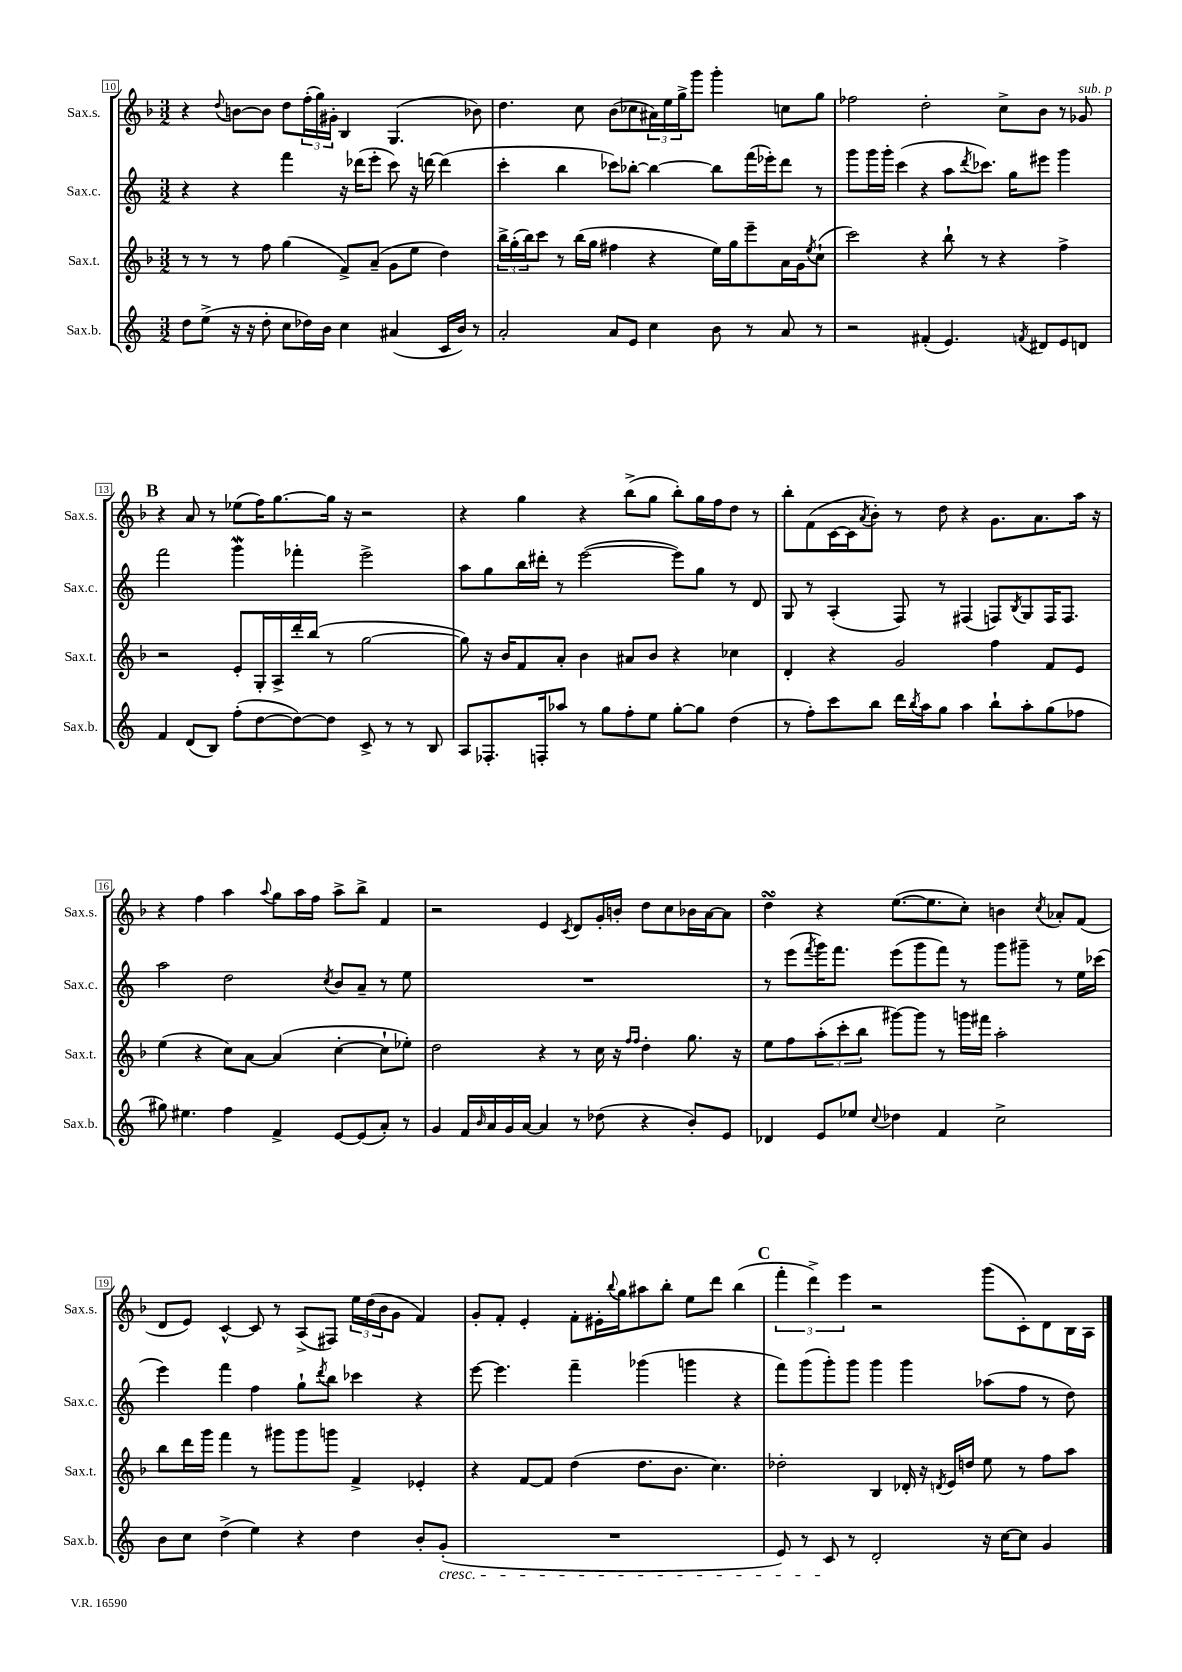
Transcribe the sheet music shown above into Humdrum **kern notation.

**kern	**kern	**kern	**kern
*staff4	*staff3	*staff2	*staff1
*clefG2	*clefG2	*clefG2	*clefG2
*k[]	*k[b-]	*k[]	*k[b-]
*M3/2	*M3/2	*M3/2	*M3/2
8dd\L	8r	4r	4r
(8ee^\J	8r	.	.
.	.	.	8qqdd/
16r	8r	4r	[8b\L
16r	.	.	.
8dd'\	8ff\	.	8b\]J
8cc\L	(4gg\	4fff\	8dd\L
16dd-\L)	.	.	(24ff'\L
.	.	.	24gg\)
16b\JJ	.	.	.
.	.	.	24g#'\JJ
4cc\	8f^/L)	16r	4B-/
.	.	(16ddd-\LK	.
.	(8a~/J	8eee'\J	.
(4a#/	8g\L	8ccc\)	(4.G/
.	8ee\J	16r	.
.	.	[16ddd\	.
16c/LL	4dd\)	(4ddd\]	.
16b/JJ)	.	.	.
8r	.	.	8b-\)
=	=	=	=
2a'/	24bb-^\LL	4ccc'\	4.dd\
.	(24gg'\	.	.
.	24bb-\J)	.	.
.	8ccc\J	.	.
.	8r	4bb\	.
.	(16bb-\LL	.	8cc\
.	16gg\JJ	.	.
8a/L	4ff#\	8ccc-\L)	(8b-\L
8e/J	.	[8bb-'\J	8cc-\
4cc\	4r	4bb-\_	24a#\L)
.	.	.	24ee\
.	.	.	24gg^\J
.	.	.	8ggg\J
8b\	16ee\LL)	8bb-\]L	4ggg'\
.	16gg\J	.	.
8r	8eee~\	(16fff\L	.
.	.	16eee-'\J)	.
8a/	16a\L	8ddd\J	8cc\L
.	16g\J	.	.
.	8qee/	.	.
8r	(8cc`\J	8r	8gg\J
=	=	=	=
2r	2ccc\)	8ggg\L	2ff-\
.	.	16ggg\L	.
.	.	16ggg'\JJ	.
.	.	(4ccc\	.
(4f#'/	4r	4r	2dd'\
4.e/)	8bb-`\	8aa\L	.
.	.	8qddd/	.
.	8r	8.ccc-\J)	.
.	4r	.	8cc^\L
.	.	16gg\LK	.
8qf/	.	.	.
8d#/L	.	8eee#\J	8b-\J
8e/	4ff^\	4ggg\	8r
8d/J	.	.	8g-/
=	=	=	=
4f/	2r	2fff\	4r
(8d/L	.	.	8a/
8B/J)	.	.	8r
(8ff'\L	8e'/L	4ggg\	(8ee-\L
[8dd\	16G'/L	.	16ff\K)
.	16A^/	.	[8.gg\
8dd\_)	16ddd'/	4fff-'\	.
.	(16bb-/JJ	.	.
8dd\]J	8r	.	16gg\]Jk
.	.	.	16r
8c^/	[2gg\	2eee^\	2r
8r	.	.	.
8r	.	.	.
8B/	.	.	.
=	=	=	=
8A/L	8gg\])	8aa\L	4r
8.F-'/	16r	8gg\	.
.	16b-/LK	.	.
.	8f/	16bb\L	4gg\
16F'/k	.	16ddd#'\JJ	.
8aa-/J	8a'/J	8r	.
8r	4b-\	([2eee\	4r
8gg\L	.	.	.
8ff'\	8a#/L	.	(8bb-^\L
8ee\J	8b-/J	.	8gg\J
[8gg'\L	4r	8eee\]L)	8bb-'\L)
8gg\]J	.	8gg\J	16gg\L
.	.	.	16ff\J
(4dd\	4cc-\	8r	8dd\J
.	.	8d/	8r
=	=	=	=
8r	4d'/	8G/	8bb-'\L
8ff'\L)	.	8r	(8f\
8ccc\	4r	(4A'/	[16c\L
.	.	.	16c\]J
.	.	.	8qa/
8bb\J	.	.	8b-'\J)
16ddd\LL	2g/	8F/)	8r
8qbb/	.	.	.
16aa\J	.	.	.
8gg\J	.	8r	8dd\
4aa\	.	(4F#/	4r
8bb`\L	4ff\	8F/L)	8.g\L
.	.	8qB/	.
8aa'\	.	8G/	.
.	.	.	8.a\
(8gg\	8f/L	16F/K	.
.	.	8.F/J	.
8ff-\J	8e/J	.	16aa\Jk
.	.	.	16r
=	=	=	=
8gg#\)	(4ee\	2aa\	4r
4.ee#\	.	.	.
.	4r	.	4ff\
4ff\	8cc\L)	2dd\	4aa\
.	[8a\J	.	.
.	.	.	8qqaa/
4f^/	(4a/]	.	8gg\L
.	.	.	16aa\L
.	.	.	16ff\JJ
.	.	8qcc/	.
[8e/L	[4cc'\	8b/L	8aa^\L
(8e/]	.	8a~/J	8bb-^\J
8a'/J)	8cc`\]L	8r	4f/
8r	8ee-'\J)	8ee\	.
=	=	=	=
4g/	2dd\	1.r	2r
16f/LL	.	.	.
16qqb/	.	.	.
16a/	.	.	.
16g/	.	.	.
[16a/JJ	.	.	.
4a/]	4r	.	4e/
.	.	.	8qc/
8r	8r	.	8d/L
(8dd-\	16cc\	.	16g'/L
.	16r	.	16b'/JJ
.	16qqff/LL	.	.
.	16qqff/JJ	.	.
4r	4dd'\	.	8dd\L
.	.	.	8cc\
8b'/L)	8.gg\	.	16b-\L
.	.	.	[16a\J
8e/J	.	.	8a\]J
.	16r	.	.
=	=	=	=
4d-/	8ee\L	8r	4dd\
.	8ff\	(8eee\L	.
.	.	8qfff/	.
8e/L	(12aa'\	16ggg\K)	4r
.	.	8.fff\J	.
.	12ccc'\	.	.
8ee-/J	.	.	.
.	12bb-\J	.	.
8qqcc/	.	.	.
4dd-\	[8ggg#\L)	(8eee\L	([8.ee\L
.	8ggg#\]J	8ggg\	.
.	.	.	8.ee\]
4f/	8r	8fff\J)	.
.	16ggg\LL	8r	8cc'\J)
.	16fff#\JJ	.	.
2cc^\	2aa'\	8ggg\L	4b\
.	.	8ggg#~\J	.
.	.	.	8qcc/
.	.	8r	8a-'/L
.	.	16ee\LL	(8f/J
.	.	(16ccc-\JJ	.
=	=	=	=
8b\L	8bb-\L	4eee\)	8d/L
8cc\J	16ddd\L	.	8e/J)
.	16ggg\JJ	.	.
(4dd^\	4fff\	4fff\	[4c^^/
4ee\)	8r	4ff\	8c/]
.	8ggg#\L	.	8r
4r	8ggg#\	8gg`\L	(8A^/L
.	.	8qddd/	.
.	8ggg\J	8bb\J	8F#/J)
4dd\	4f^/	4ccc-\	24ee\LL
.	.	.	(24dd\
.	.	.	24b-\J
.	.	.	8g\J
8b'/L	4e-'/	4r	4f/)
(8g'/J	.	.	.
=	=	=	=
1.r	4r	[8eee\	8g'/L
.	.	4.eee\]	8f'/J
.	[8f/L	.	4e'/
.	8f/]J	.	.
.	(4dd\	4fff~\	8f'\L
.	.	.	16e#'\L
.	.	.	8qqbb-/
.	.	.	16gg\J
.	8.dd\L	(4ggg-\	8aa#\
.	.	.	8bb-'\J
.	8.b-\J	.	.
.	.	4ggg\	8ee\L
.	4.cc\)	.	8ddd\J
.	.	4r	(4bb-\
=	=	=	=
8e/)	2dd-'\	8fff\L)	6fff'\
8r	.	(8ggg\	.
.	.	.	6ddd^\)
8c/	.	8ggg'\)	.
.	.	.	6eee\
8r	.	8ggg\J	.
2d'/	4B-/	4ggg\	2r
.	16d-'/	4ggg\	.
.	16r	.	.
.	8qd/	.	.
.	16e/LL	.	.
.	16dd/JJ	.	.
16r	8ee\	(8aa-\L	(8ggg\L
[16cc\LK	.	.	.
8cc\]J	8r	8ff\J	8c'\)
4g/	8ff\L	8r	8d\
.	8aa\J	8dd\)	16B-\L
.	.	.	16A\JJ
==	==	==	==
*-	*-	*-	*-
